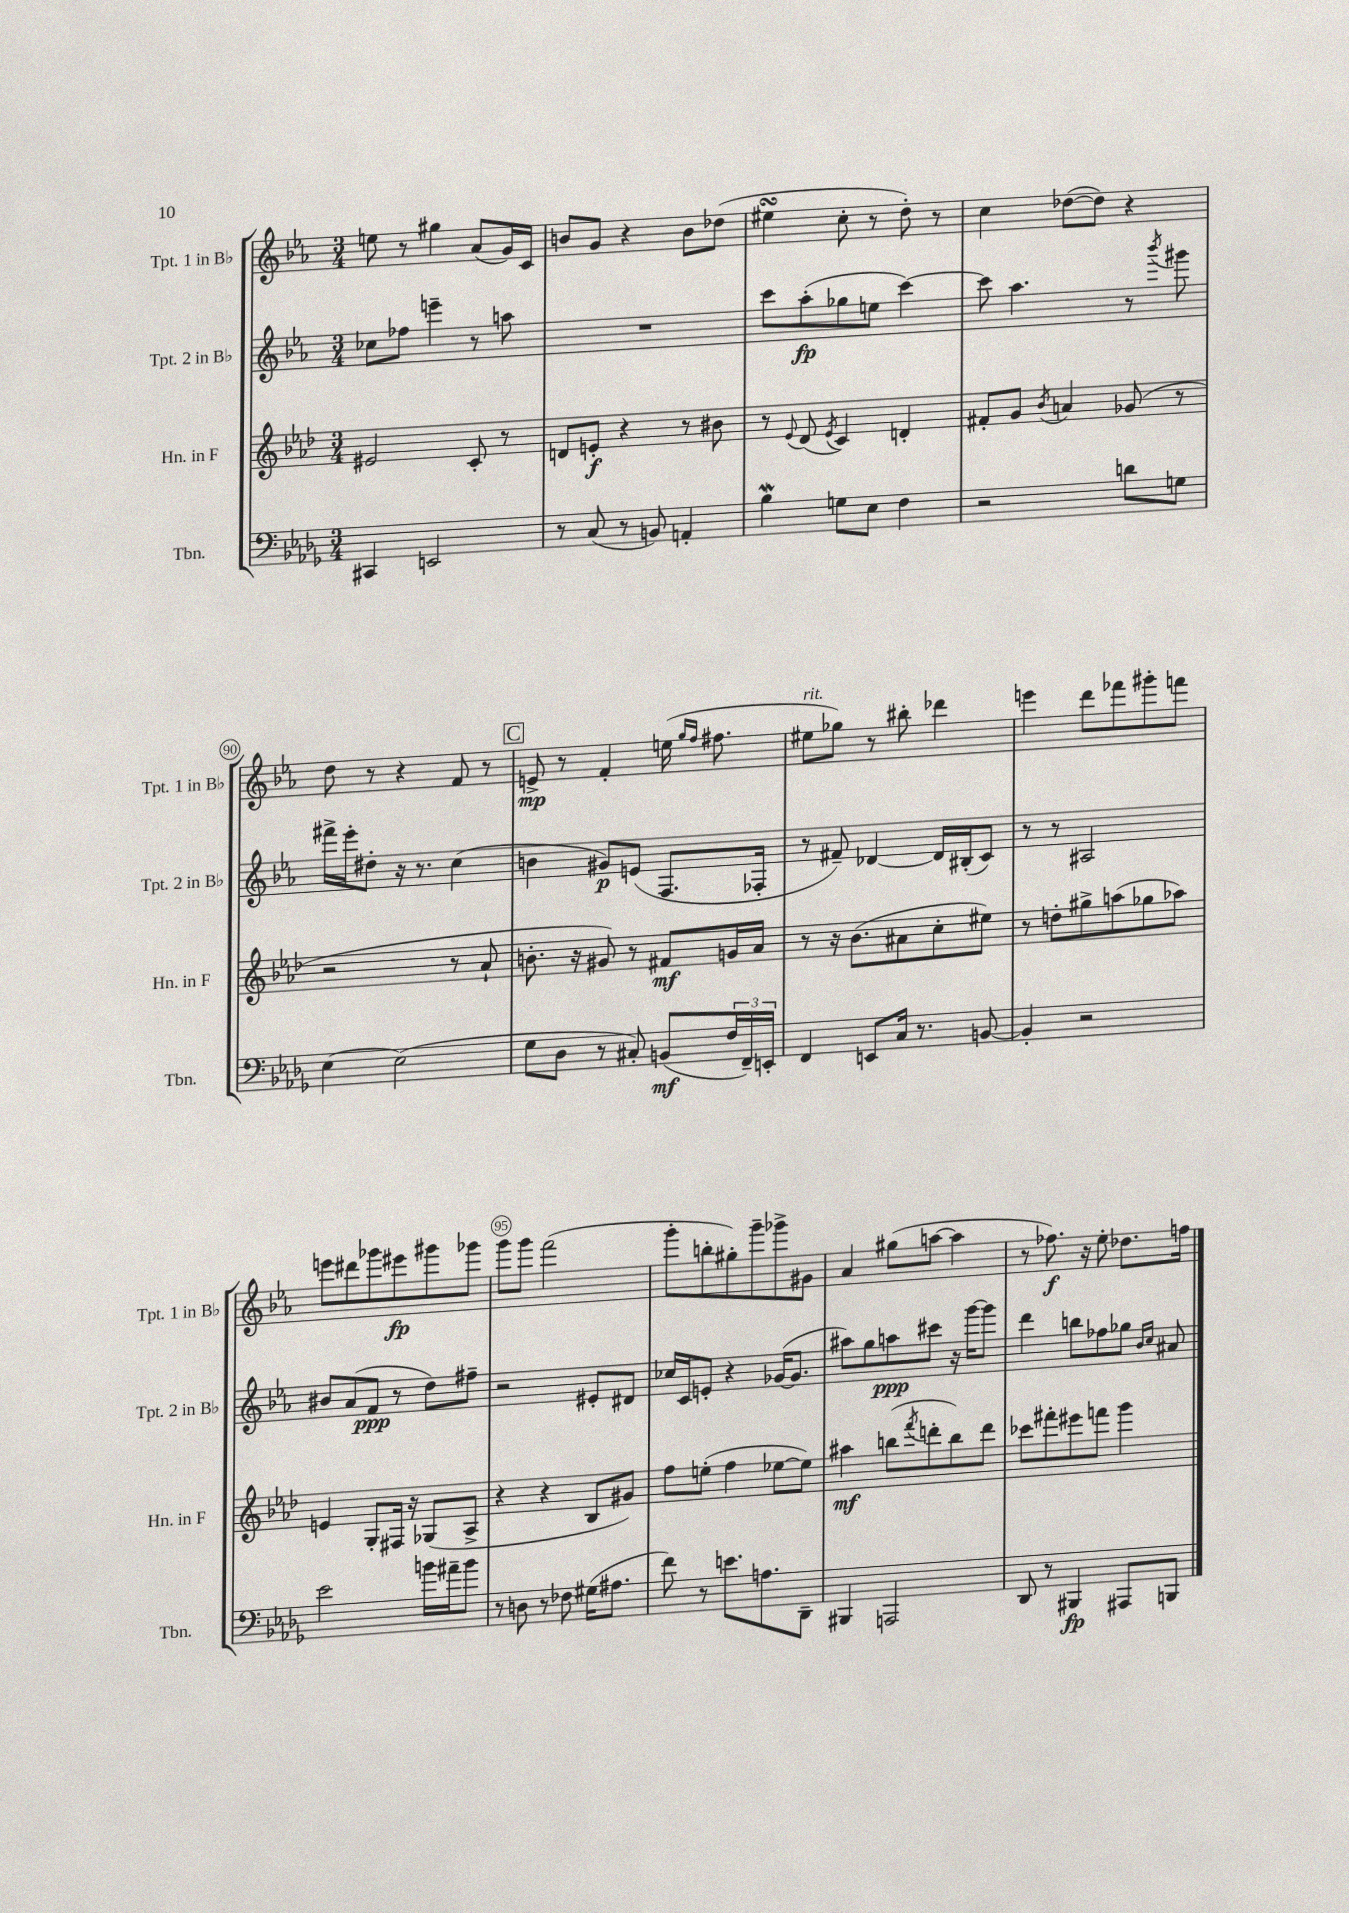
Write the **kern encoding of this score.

**kern	**dynam	**kern	**dynam	**kern	**dynam	**kern	**dynam
*part4	*part4	*part3	*part3	*part2	*part2	*part1	*part1
*staff4	*staff4	*staff3	*staff3	*staff2	*staff2	*staff1	*staff1
*I"Tbn.	*	*I"Hn. in F	*	*I"Tpt. 2 in B♭	*	*I"Tpt. 1 in B♭	*
*I'Tbn.	*	*I'Hn. in F	*	*I'Tpt. 2 in B♭	*	*I'Tpt. 1 in B♭	*
*clefF4	*	*clefG2	*	*clefG2	*	*clefG2	*
*k[b-e-a-d-g-]	*	*k[b-e-a-d-]	*	*k[b-e-a-]	*	*k[b-e-a-]	*
*M3/4	*	*M3/4	*	*M3/4	*	*M3/4	*
=86	=86	=86	=86	=86	=86	=86	=86
4CC#X/	.	2e#X/	.	8cc-X\L	.	8een\	.
.	.	.	.	8ff-X\J	.	8r	.
2EEn/	.	.	.	4eeen~\	.	4gg#X\	.
.	.	8c'/	.	8r	.	(8a-/L	.
.	.	8r	.	8aan\	.	16g/L)	.
.	.	.	.	.	.	16c/JJ	.
=87	=87	=87	=87	=87	=87	=87	=87
8r	.	8dn/L	.	2.r	.	8bn/L	.
(8C/	.	8en'/J	f	.	.	8g/J	.
8r	.	4r	.	.	.	4r	.
8BBn/)	.	.	.	.	.	.	.
4AAn'/	.	8r	.	.	.	8b\L	.
.	.	8b#X\	.	.	.	(8dd-X\J	.
=88	=88	=88	=88	=88	=88	=88	=88
4B-W\	.	8r	.	8ccc\L	.	4ee#XsSsS\	.
.	.	8qqe-/	.	.	.	.	.
.	.	(8d-/	.	(8aa-'\	fp	.	.
.	.	8qe-/	.	.	.	.	.
8Gn\L	.	4c/)	.	8gg-X\	.	8cc'\	.
8E-\J	.	.	.	8een\J	.	8r	.
4F\	.	4dn'/	.	[4ccc\)	.	8dd'\)	.
.	.	.	.	.	.	8r	.
=89	=89	=89	=89	=89	=89	=89	=89
2r	.	8f#X'/L	.	8ccc\]	.	4cc\	.
.	.	8g/J	.	4.aa-\	.	.	.
.	.	8qb-/	.	.	.	.	.
.	.	4an/	.	.	.	([8dd-X\L	.
.	.	.	.	.	.	8dd-\J])	.
8dn\L	.	(8g-X/	.	8r	.	4r	.
.	.	.	.	8qbbb-/	.	.	.
8Gn\J	.	8r	.	8ggg#X\	.	.	.
!!LO:LB:g=z
=90	=90	=90	=90	=90	=90	=90	=90
[4E-\	.	2r	.	16fff#X^\LL	.	8dd\	.
.	.	.	.	16eee-'\J	.	.	.
.	.	.	.	8dd#X'\J	.	8r	.
(2E-\]	.	.	.	16r	.	4r	.
.	.	.	.	8.r	.	.	.
.	.	8r	.	(4cc\	.	8f/	.
.	.	8a-`/	.	.	.	8r	.
!!LO:REH:place=s1:t=C
=91	=91	=91	=91	=91	=91	=91	=91
8G-\L	.	8.bn'\	.	4bn\	.	8en^/	mp
8D-\J	.	.	.	.	.	8r	.
.	.	16r	.	.	.	.	.
8r	.	8g#X/)	.	8g#X/L)	p	4f'/	.
8C#X'/)	.	8r	.	(8en/J	.	.	.
(8BBn/L	mf	8f#X/L	mf	8.F/L	.	(16een\	.
.	.	.	.	.	.	16qqgg/LL	.
.	.	.	.	.	.	16qqff/JJ	.
.	.	.	.	.	.	8.ff#X\	.
24F/L	.	16gn/L	.	.	.	.	.
24FF~/)	.	.	.	.	.	.	.
.	.	16a-/JJ	.	16F-X'/Jk	.	.	.
24EEn'/JJ	.	.	.	.	.	.	.
=92	=92	=92	=92	=92	=92	=92	=92
!	!	!	!	!	!	!LO:TX:a:i:t=rit.	!
4FF/	.	8r	.	8r	.	8ee#X\L	.
.	.	16r	.	8f#X~/)	.	8gg-X\J)	.
.	.	(8.b-\L	.	.	.	.	.
8EEn/L	.	.	.	[4d-X/	.	8r	.
16C/Jk	.	8a#X\	.	.	.	8bb#X'\	.
8.r	.	.	.	.	.	.	.
.	.	8cc'\	.	16d-/LL]	.	4ddd-X\	.
.	.	.	.	(16B#X'/J	.	.	.
[8BBn/	.	8ee#X\J)	.	8c/J)	.	.	.
=93	=93	=93	=93	=93	=93	=93	=93
4BB'/]	.	8r	.	8r	.	4eeen\	.
.	.	8ddn'\L	.	8r	.	.	.
2r	.	8gg#X^\	.	2A#X/	.	8ddd\L	.
.	.	(8aan\	.	.	.	8fff-X\	.
.	.	8gg-X\	.	.	.	8ggg#X'\	.
.	.	8aa-X\J)	.	.	.	8fffn\J	.
!!LO:LB:g=z
=94	=94	=94	=94	=94	=94	=94	=94
2e-\	.	4en/	.	8b#X/L	.	8eeen\L	.
.	.	.	.	(8a-/	.	8ddd#X\	.
.	.	8G'/L	.	8f/J	ppp	8ggg-X\	.
.	.	16F#X/Jk	.	8r	.	8eee#X\	fp
.	.	16r	.	.	.	.	.
16bn\LL	.	(8G-X/L	.	8dd\L)	.	8ggg#X\	.
16a#X~\J	.	.	.	.	.	.	.
8b\J	.	8A-^/J	.	8ff#X~\J	.	8ggg-X\J	.
=95	=95	=95	=95	=95	=95	=95	=95
8r	.	4r	.	2r	.	8ggg\L	.
8Dn\	.	.	.	.	.	8ggg\J	.
8r	.	4r	.	.	.	(2fff\	.
8F-X\	.	.	.	.	.	.	.
(16G#X\KL	.	8B-/L	.	8e#X'/L	.	.	.
8.A#X\J	.	.	.	.	.	.	.
.	.	8g#X/J)	.	8d#X/J	.	.	.
=96	=96	=96	=96	=96	=96	=96	=96
8f\)	.	8ff\L	.	16cc-X/LL	.	8ggg'\L	.
.	.	.	.	16c/J	.	.	.
8r	.	(8een'\J	.	8en'/J	.	8bbn'\	.
8.en\L	.	4ff\	.	4r	.	8gg#X'\)	.
.	.	.	.	.	.	8ggg~\	.
8.An\	.	.	.	.	.	.	.
.	.	[8ee-X\L	.	([16g-X/KL	.	8ggg-X^\	.
.	.	.	.	8.g-/J]	.	.	.
8DD-~\J	.	8ee-\J])	.	.	.	8g#X\J	.
=97	=97	=97	=97	=97	=97	=97	=97
4BBB#X/	.	4aa#X\	mf	8aa#X\L)	.	4a-/	.
.	.	.	.	8gg\	.	.	.
2AAAn/	.	(8bbn\L	.	8aan\	ppp	(8gg#X\L	.
.	.	8qfff/	.	.	.	.	.
.	.	8dddn'\	.	8ccc#X\J	.	[8aan\J	.
.	.	8bb\)	.	16r	.	4aa\]	.
.	.	.	.	[16ggg\KL	.	.	.
.	.	8ddd\J	.	8ggg\J]	.	.	.
=98	=98	=98	=98	=98	=98	=98	=98
8DD-/	.	8ccc-X\L	.	4ddd\	.	8r	.
8r	.	8fff#X'\	.	.	.	8.ff-X\)	f
4BBB#X/	fp	8eee#X\	.	8bbn\L	.	.	.
.	.	.	.	.	.	16r	.
.	.	8fffn\J	.	8ff-X\	.	8ee-'\	.
8AAA#X/L	.	4ggg\	.	8gg-X\J	.	8.dd-X\L	.
.	.	.	.	16qqb-/LL	.	.	.
.	.	.	.	16qqcc/JJ	.	.	.
8BBBn/J	.	.	.	8a#X/	.	.	.
.	.	.	.	.	.	16ffn\Jk	.
==	==	==	==	==	==	==	==
*-	*-	*-	*-	*-	*-	*-	*-
